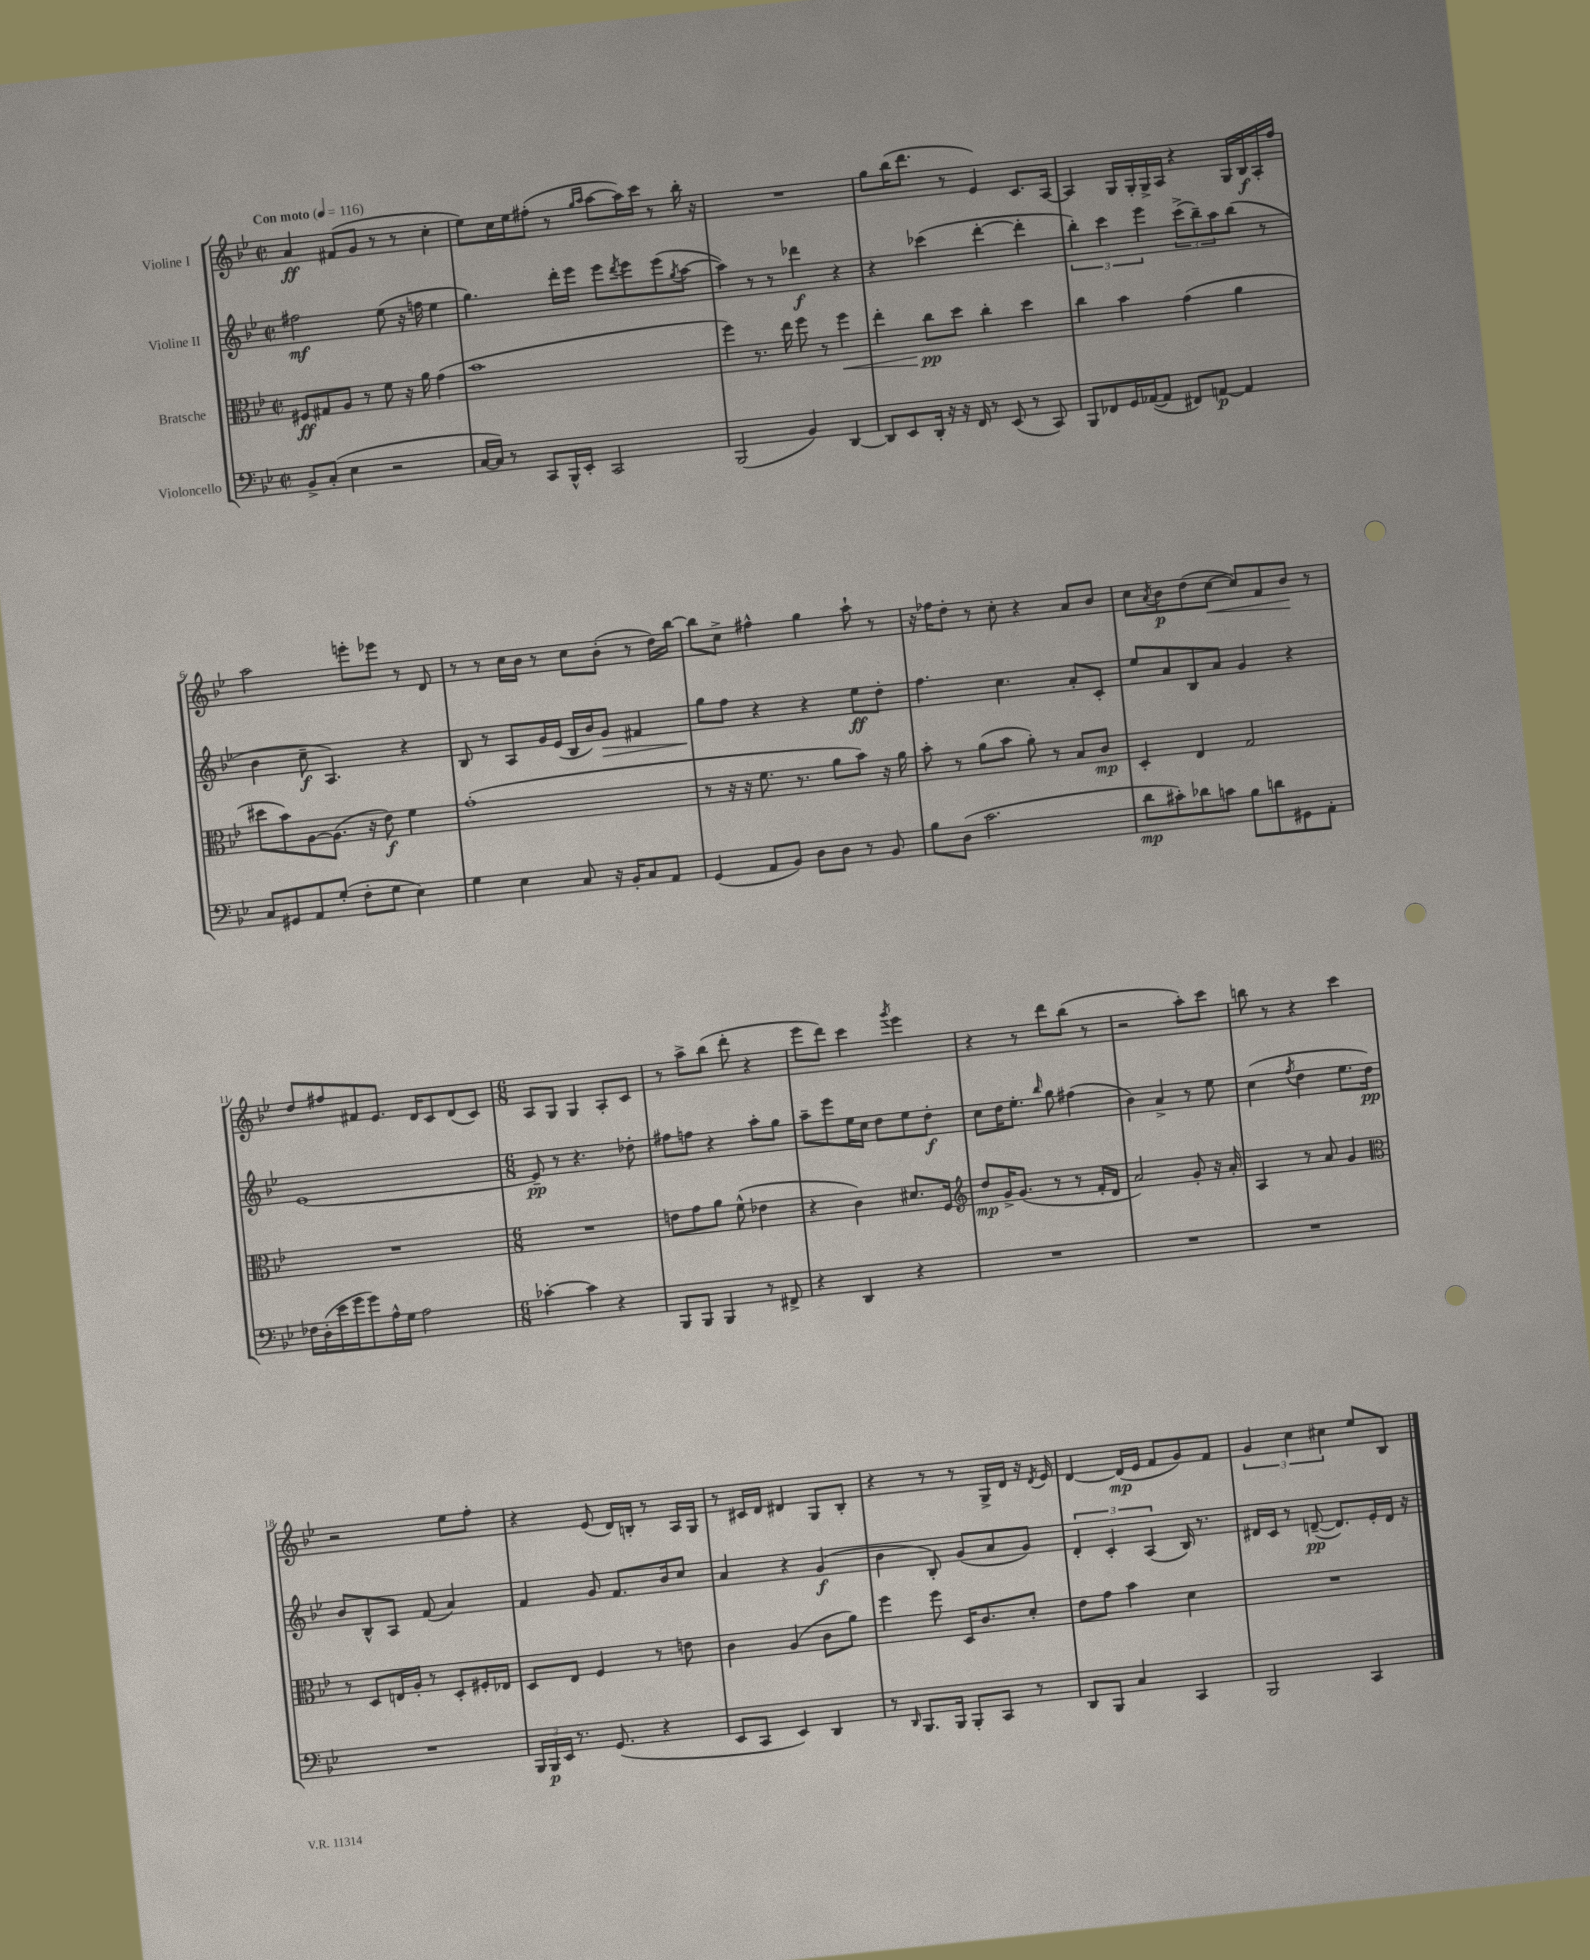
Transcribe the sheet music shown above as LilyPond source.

<<
\new StaffGroup <<
\new Staff = "s0" \with { instrumentName = "Violine I" } {
    \clef treble \key bes \major \defaultTimeSignature \time 2/2 \tempo "Con moto" 4 = 116
    a'4\ff fis'8( g'8 r8 r8 c''4-. |
    ees''8) c''16 ees''16 fis''8-.( r8 \grace { g''16 a''16 } a''8~ a''16) c'''16 r8 bes''16-. r16 |
    R1 |
    g''8 bes''16( d'''8. r8 ees'4) c'8. a16~ |
    a4 g16 g16-. g16-> a16 r4 g16 bes16\f a16-. f''16 |
    a''2 e'''8-. ees'''8 r8 d'8 |
    r8 r8 c''16 bes'16 r8 c''8 bes'8-.( r8 d''16) bes''16~ |
    bes''8 c''8-> fis''4-^ g''4 a''8-! r8 |
    r16 fes''16 d''8-. r8 c''8-. r4 a'8 bes'8 |
    c''8 \acciaccatura { a'8 } bes'8\p d''8( c''8~\< c''8) f'8 bes'8\! r8 |
    d''8 fis''8 fis'8 ees'8. d'16 c'8 d'8( c'8) |
    \numericTimeSignature \time 6/8 a8 g8 g4 a8-. c'8 |
    r8 a''8-> bes''8( d'''8-. r4 |
    ees'''8 d'''8) c'''4 \acciaccatura { g'''8 } ees'''4 |
    r4 r8 d'''8 bes''8( r8 |
    r2 a''8-.) c'''8 |
    b''8 r8 r4 c'''4 |
    r2 ees''8 f''8-. |
    r4 ees'8( d'16) b16-. r8 a16 g16 |
    r8 cis'16 d'16 dis'4 g8 bes8-. |
    r4 r8 r8 g16-> d'16 r16 \acciaccatura { d'8 } ees'16 |
    d'4~ d'16\mp( ees'16 f'8 g'8) f'8 |
    \tuplet 3/2 { g'4 c''4 cis''4 } ees''8 bes8 \bar "|." |
}
\new Staff = "s1" \with { instrumentName = "Violine II" } {
    \clef treble \key bes \major \defaultTimeSignature \time 2/2
    fis''2\mf ees''8( r16 f''16 ees''4 |
    g''4.) d'''16-. ees'''16 ees'''8 \acciaccatura { d'''8 } ees'''8 ees'''8( \acciaccatura { g''8 } a''8~ |
    a''4) r8 r8 des'''4\f r4 |
    r4 ces'''4( d'''4~-. d'''4-. |
    \tuplet 3/2 { bes''4-.) c'''4 ees'''4 } \tuplet 3/2 { c'''8->( bes''8--) a''8 } bes''8( r8 |
    bes'4 c''8--\f a4.) r4 |
    bes8 r8 a8 g'16 ees'16( bes16 bes'16) g'8\> fis'4 |
    g''8\! f''8 r4 r4 ees''8\ff d''8-. |
    f''4. c''4. a'8-. c'8-. |
    ees''8 a'8 bes8 a'8 g'4 r4 |
    ees'1~ |
    \numericTimeSignature \time 6/8 ees'8--\pp r8 r4. des''8-. |
    fis''8 f''8 r4 a''8-. g''8 |
    a''8-- ees'''8 ees''16 c''16 d''8 ees''8 d''8-.\f |
    c''8 d''16 ees''8.-. \grace { bes''16 } g''8 fis''4( |
    bes'4) a'4-> r8 ees''8 |
    c''4( \acciaccatura { f''8 } d''4 ees''8. d''16\pp) |
    bes'8 bes8-^ a8 f'8( a'4) |
    f'4 g'8 f'8. bes'16 c''8 |
    a'4 r4 g'4\f( |
    bes'4 bes8-.) g'8( a'8 g'8) |
    \tuplet 3/2 { d'4-. c'4-. a4( } bes16) r8. |
    dis'16 c'16 r8 d'8~--\pp( d'8.) ees'16-. d'16 r16 \bar "|." |
}
\new Staff = "s2" \with { instrumentName = "Bratsche" } {
    \clef alto \key bes \major \defaultTimeSignature \time 2/2
    fis8\ff gis8 a8 r8 f'8 r16 a'16 g'4( |
    bes'1 |
    f''4) r8. ees''16 f''8 r8 f''4\< |
    ees''4-. c''8\pp\! d''8 c''4-. d''4 |
    c''4 bes'4 g'4( a'4 |
    dis''8 bes'8) a8~ a8.( r16 ees'8\f) f'4 |
    g'1-.( |
    r8 r16 r16 f'8. r8. a'8 bes'8) r16 a'16 |
    bes'8-. r8 a'8( bes'8 a'8-.) r8 bes8 c'8\mp |
    d4-. ees4 g2 |
    R1 |
    \numericTimeSignature \time 6/8 R2. |
    e'8 g'8 a'8 f'8-^( ees'4 |
    r4 c'4) dis'8. f16 |
    \clef treble d''8\mp g'16-> g'8.( r8 r8 f'16-. d'16 |
    a'2) g'8-. r16 a'16-. |
    a4 r8 a'8 g'4 |
    \clef alto r8 d8 e16 a16-. r8 d8-. fis16-. ees16 |
    d8 ees8 f4 r8 e'8 |
    c'4 a4( c'8 a'8) |
    f''4 f''8 d16 c'8. d'8-. |
    ees'8 g'8 bes'4 d'4 |
    R2. \bar "|." |
}
\new Staff = "s3" \with { instrumentName = "Violoncello" } {
    \clef bass \key bes \major \defaultTimeSignature \time 2/2
    bes,8-> c8-.( ees4 r2 |
    c16~ c16) r8 c,8 bes,,16-^ ees,16-. c,2 |
    bes,,2( bes,4) d,4~ |
    d,8 ees,8 d,16-. r16 r16 f,16 r8 ees,8( r8 c,8) |
    bes,,8 fes,8 g,16 aes,16~( aes,8 fis,8) a,8~\p a,4 |
    c8 gis,8 a,8 g8-.( f8-. g8 ees4) |
    g4 ees4 c8 r16 bes,16-. c8 a,8 |
    g,4( a,8 bes,8) d8 d8 r8 bes,8 |
    bes8 d8( c'2. |
    d'8\mp cis'8-.) des'8 c'8 bes8 d'8 gis,8 a,8-. |
    fes16 d16-.( ees'16 g'16 g'8) a16-^ g16 a2 |
    \numericTimeSignature \time 6/8 ces'4~-. ces'4 r4 |
    bes,,8 bes,,8 bes,,4 r8 fis,8-> |
    r4 d,4 r4 |
    R2. |
    R2. |
    R2. |
    R2. |
    \tuplet 3/2 { bes,,16 bes,,16\p ees,16 } r8. g,8.( r4 |
    ees,8 c,8 ees,4) d,4 |
    r8 \grace { d,16 } bes,,8. bes,,16 bes,,8-. c,8 r8 |
    d,8 bes,,8 c4 c,4 |
    bes,,2 c,4 \bar "|." |
}
>>
>>
